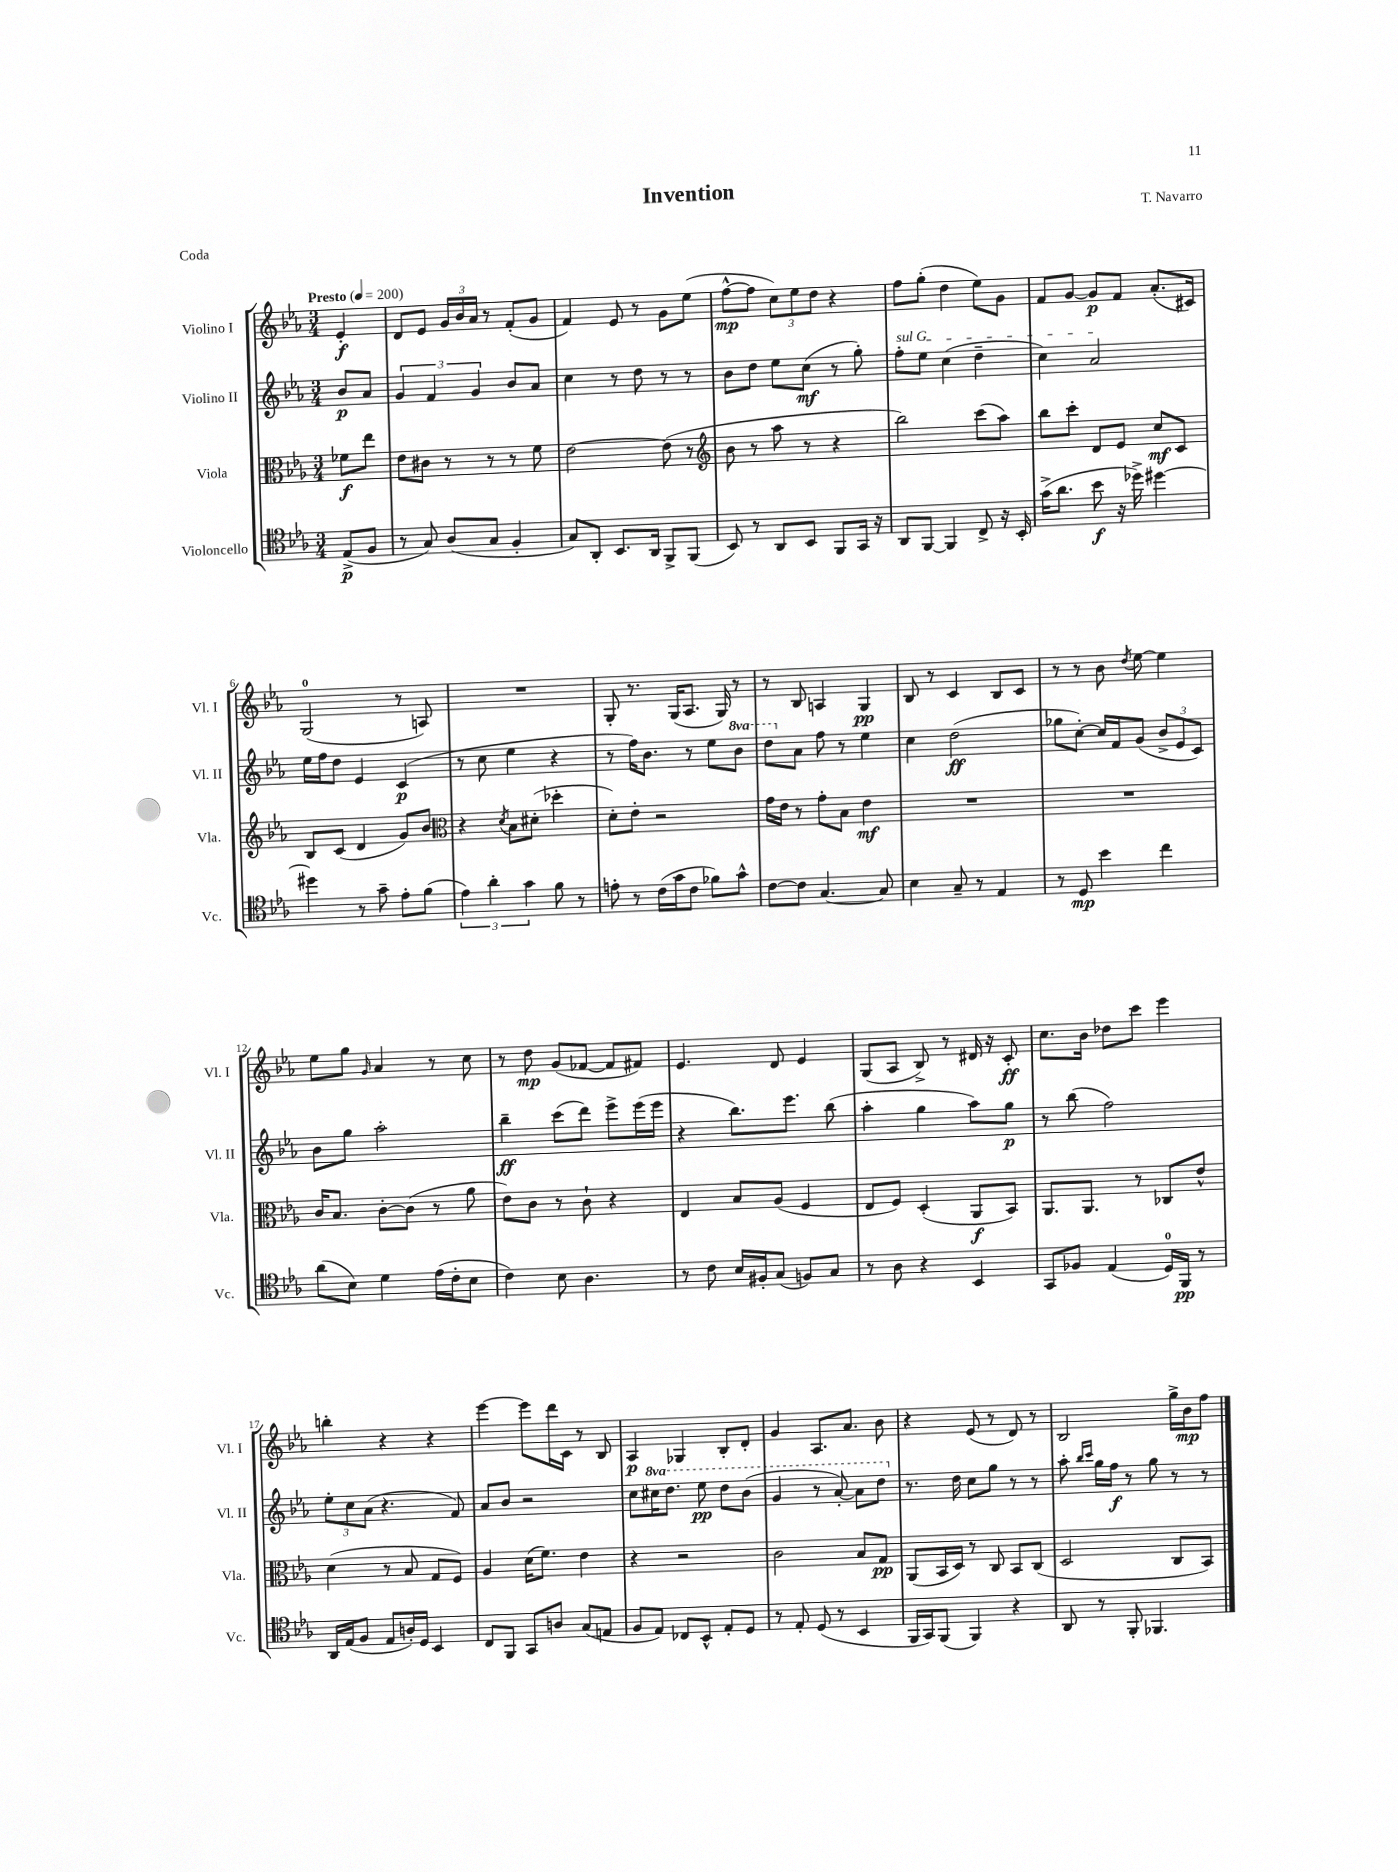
\header { title = "Invention" composer = "T. Navarro" piece = "Coda" }
<<
\new StaffGroup <<
\new Staff = "s0" \with { instrumentName = "Violino I" shortInstrumentName = "Vl. I" } {
    \clef treble \key ees \major \numericTimeSignature \time 3/4 \partial 4 \tempo "Presto" 4 = 200
    \autoBeamOff ees'4-.\f |
    d'8[ ees'8] \tuplet 3/2 { g'16[ bes'16 aes'16] } r8 f'8[-.( g'8] |
    f'4) ees'8 r8 g'8[ ees''8]( |
    f''8[~-^\mp f''8] \tuplet 3/2 { c''8[) ees''8 d''8] } r4 |
    f''8[ g''8]-.( d''4 ees''8[) g'8] |
    f'8[ g'8]~ g'8[\p f'8] aes'8.[-.( cis'16]) |
    g2-0( r8 a8) |
    R2. |
    g8-. r8. g16[( aes8.] g16) r8 |
    r8 bes8 a4 g4\pp |
    bes8 r8 c'4 bes8[ c'8] |
    r8 r8 bes'8 \acciaccatura { d''8 } ees''8~ ees''4 |
    ees''8[ g''8] \grace { g'16 } aes'4 r8 c''8 |
    r8 d''8\mp g'8[( fes'8]~ fes'8[ fis'8]) |
    ees'4. d'8 ees'4 |
    g8[( aes8] bes8->) r8 dis'16 r16 c'8-.\ff |
    c''8.[ bes'16] des''8[ c'''8] ees'''4 |
    b''4-. r4 r4 |
    ees'''4~ ees'''8[ d'''16 c'16] r8 bes8 |
    aes4\p ges4 bes8[-. d'8]-. |
    g'4 aes8.[ aes'8.] bes'8 |
    r4 ees'8( r8 d'8) r8 |
    bes2 g''16[-> bes'16\mp f''8] \bar "|." |
}
\new Staff = "s1" \with { instrumentName = "Violino II" shortInstrumentName = "Vl. II" } {
    \clef treble \key ees \major \numericTimeSignature \time 3/4 \set Staff.ottavationMarkups = #ottavation-simple-ordinals \partial 4
    \autoBeamOff bes'8[\p aes'8] |
    \tuplet 3/2 { g'4 f'4 g'4 } bes'8[ aes'8] |
    c''4 r8 d''8 r8 r8 |
    bes'8[ d''8] ees''8[ c''8]\mf( r8 g''8-.) |
    \once \override TextSpanner.bound-details.left.text = \markup { \italic "sul G" } f''8[-.\startTextSpan ees''8] c''4( d''4-- |
    c''4) aes'2\stopTextSpan |
    ees''16[ f''16 d''8] ees'4 c'4\p( |
    r8 c''8 ees''4 r4 |
    r8 f''16[) bes'8.] r8 ees''8[ \ottava #1 bes''8] |
    d'''8[ \ottava #0 aes'8] f''8 r8 ees''4 |
    c''4 d''2\ff( |
    ges''8[ c''8]~-.) c''16[ f'16 g'8]( \tuplet 3/2 { bes'8[-> ees'8 c'8]) } |
    bes'8[ g''8] aes''2-. |
    bes''4--\ff c'''8[( d'''8]) ees'''8[-> ees'''16( ees'''16] |
    r4 bes''8.[) ees'''8.] bes''8( |
    aes''4-. g''4 aes''8[) g''8]\p |
    r8 bes''8( f''2) |
    \tuplet 3/2 { ees''8[-. c''8 aes'8]( } r4. f'8) |
    aes'8[ bes'8] r2 |
    c''8[ \ottava #1 cis'''16 d'''8.] ees'''8\pp d'''8[ bes''8]( |
    g''4 r8 aes''8~-.) aes''8[ d'''8] \ottava #0 |
    r8. d''16 c''8[ g''8] r8 r8 |
    aes''8-. \grace { bes''16[ c'''16] } g''16[ f''16]\f r8 g''8 r8 r8 \bar "|." |
}
\new Staff = "s2" \with { instrumentName = "Viola" shortInstrumentName = "Vla." } {
    \clef alto \key ees \major \numericTimeSignature \time 3/4 \partial 4
    \autoBeamOff fes'8[\f ees''8] |
    ees'8[ cis'8] r8 r8 r8 f'8 |
    ees'2~ ees'8( r8 |
    \clef treble bes'8 r8 aes''8 r8 r4 |
    bes''2) c'''8[( aes''8]) |
    bes''8[ c'''8]-. d'8[ ees'8] c''8[\mf c'8] |
    bes8[ c'8]( d'4 g'8[) bes'8] |
    \clef alto r4 \acciaccatura { d'8 } bes8[ dis'8]-.( des''4-. |
    d'8[-.) ees'8]-. r2 |
    g'16[ ees'16] r8 g'8[-. bes8] ees'4\mf |
    R2. |
    R2. |
    c'16[ bes8.] c'8[~-. c'8]( r8 aes'8 |
    ees'8[) c'8] r8 c'8-! r4 |
    ees4 bes8[ aes8]( f4 |
    ees8[ f8]) d4-.( aes,8[\f bes,8]) |
    aes,8.[ aes,8.] r8 ces8[ ees'8]-^ |
    d'4( r8 bes8 g8[ f8]) |
    aes4 d'16[( f'8.]) ees'4 |
    r4 r2 |
    c'2 bes8[ g8]\pp |
    aes,8[( bes,16 d16]) r8 c8 bes,8[ c8]( |
    d2 c8[ bes,8]) \bar "|." |
}
\new Staff = "s3" \with { instrumentName = "Violoncello" shortInstrumentName = "Vc." } {
    \clef tenor \key ees \major \numericTimeSignature \time 3/4 \partial 4
    \autoBeamOff ees8[->\p( f8] |
    r8 g8) aes8[( g8] f4-. |
    g8[) aes,8]-. bes,8.[ aes,16] f,8[-> f,8]( |
    bes,8) r8 aes,8[ bes,8] f,8[ g,16] r16 |
    aes,8[ f,8]~ f,4 c8-> r16 bes,16-. |
    g'16[->( aes'8.] bes'8\f r16 des''16->) dis''4~ |
    dis''4 r8 g'8-- ees'8[-. f'8]( |
    \tuplet 3/2 { ees'4) aes'4-. g'4 } f'8 r8 |
    e'8-. r8 c'16[( g'16 c'8] fes'8[) g'8]-^ |
    c'8[~ c'8] g4.~ g8 |
    bes4 g8-- r8 ees4 |
    r8 d8\mp bes'4 c''4 |
    aes'8[( bes8]) d'4 ees'16[( c'16-. bes8] |
    c'4) bes8 aes4. |
    r8 c'8 bes16[ fis16-. g8]( f8[) g8] |
    r8 aes8 r4 bes,4 |
    g,8[ fes8] ees4( d16[-0) f,16]\pp r8 |
    aes,16[ ees16( f8] ees8[ a16-.) d16] bes,4 |
    c8[ f,8] g,8[ a8] g8[( e8] |
    f8[ ees8]) ces8[ bes,8]-^ ees8[-. d8] |
    r8 ees8-. d8( r8 bes,4 |
    f,16[ g,16) f,8]( f,4) r4 |
    aes,8 r8 f,8-. fes,4. \bar "|." |
}
>>
>>
